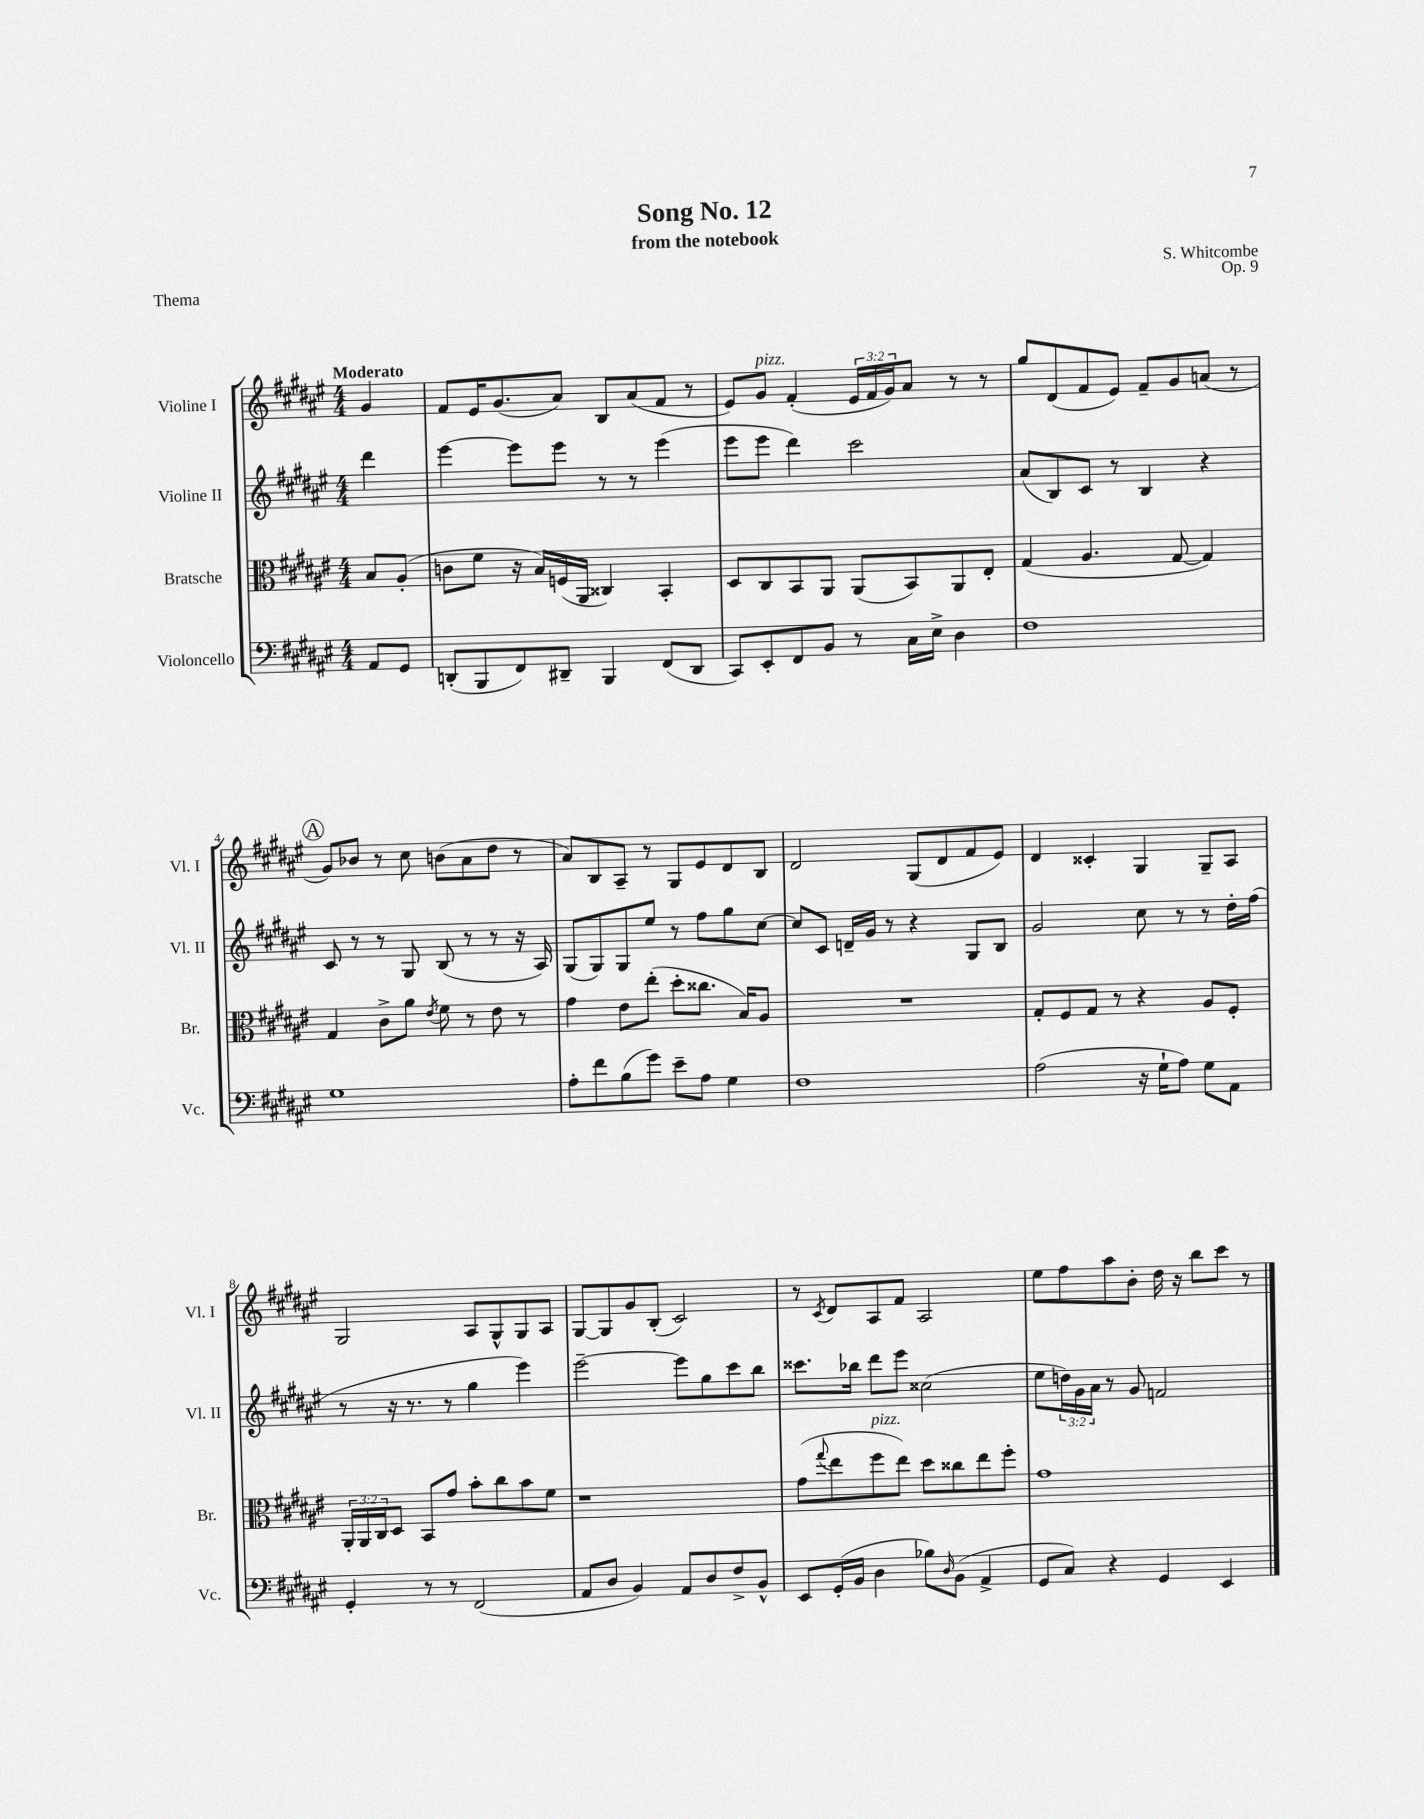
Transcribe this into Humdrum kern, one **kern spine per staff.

**kern	**kern	**kern	**kern
*part4	*part3	*part2	*part1
*staff4	*staff3	*staff2	*staff1
*I"Violoncello	*I"Bratsche	*I"Violine II	*I"Violine I
*I'Vc.	*I'Br.	*I'Vl. II	*I'Vl. I
*clefF4	*clefC3	*clefG2	*clefG2
*k[f#c#g#d#a#e#]	*k[f#c#g#d#a#e#]	*k[f#c#g#d#a#e#]	*k[f#c#g#d#a#e#]
*M4/4	*M4/4	*M4/4	*M4/4
=	=	=	=
!	!	!	!LO:TX:a:B:t=Moderato
8AA#/L	8B/L	4ddd#\	4g#/
8GG#/J	(8A#'/J	.	.
=1	=1	=1	=1
(8DDn'/L	8cn\L	[4eee#\	8f#/L
8BBB/	8f#\J	.	16e#/K
.	.	.	(8.g#/
8FF#/)	16r	8eee#\L]	.
.	16B/LL)	.	.
8DD#X~/J	(16Fn/	8eee#\J	8a#/J)
.	16AA#/JJ	.	.
4BBB/	4C##X/)	8r	8B/L
.	.	8r	(8a#/
(8FF#/L	4BB'/	(4eee#\	8f#/J
8DD#/J	.	.	8r
=2	=2	=2	=2
8CC#/L)	8D#/L	8eee#\L	8e#/L)
!	!	!	!LO:TX:a:i:t=pizz.
8EE#'/	8C#/	8eee#\J	8g#/J
8FF#/	8BB/	4ddd#\)	(4f#'/
8BB/J	8AA#/J	.	.
8r	(8AA#/L	2ccc#\	24e#/LL
.	.	.	24f#/
.	.	.	24g#/J)
16C#\LL	8BB/)	.	8a#/J
16E#^\JJ	.	.	.
4D#\	8AA#/	.	8r
.	8E#'/J	.	8r
=3	=3	=3	=3
1F#	(4G#/	(8a#/L	8gg#/L
.	.	8B/)	(8d#/
.	4.A#/	8c#/J	8f#/
.	.	8r	8e#/J)
.	.	4B/	8f#~/L
.	[8G#/	.	8g#/
.	4G#/])	4r	(8an/J
.	.	.	8r
!!LO:LB:g=z
!!LO:REH:place=s1:t=A
=4	=4	=4	=4
1G#	4G#/	8c#/	8g#/L)
.	.	8r	8b-X/J
.	8c#^\L	8r	8r
.	8a#\J	8G#/	8cc#\
.	8qe#/	.	.
.	8f#\	(8B/	(8bn\L
.	8r	8r	8a#\
.	8e#\	8r	8dd#\J
.	8r	16r	8r
.	.	16A#/)	.
=5	=5	=5	=5
8A#'\L	4g#\	(8G#/L	8a#/L)
8f#\	.	8G#/)	8B/
(8B\	8e#\L	8G#/	8A#~/J
8g#\J)	(8ee#'\J	8ee#/J	8r
8e#~\L	8dd#'\L	8r	8G#/L
8A#\J	8.cc##X\J	8ff#\L	8e#/
4G#\	.	8gg#\	8d#/
.	16B/KL)	.	.
.	8A#/J	[8cc#\J	8B/J
=6	=6	=6	=6
1F#	1r	8cc#/L]	2d#/
.	.	8c#/J	.
.	.	16dn~/LL	.
.	.	16g#/JJ	.
.	.	8r	.
.	.	4r	(8G#/L
.	.	.	8d#/
.	.	8G#/L	8f#/
.	.	8B/J	8e#/J)
=7	=7	=7	=7
(2A#\	8G#'/L	2g#/	4d#/
.	8F#/	.	.
.	8G#/J	.	4c##X'/
.	8r	.	.
16r	4r	8cc#\	4G#/
16G#`\KL	.	.	.
8A#\J)	.	8r	.
8G#\L	8A#/L	8r	8G#~/L
8AA#\J	8F#'/J	16dd#'\LL	8A#/J
.	.	(16ff#\JJ	.
!!LO:LB:g=z
=8	=8	=8	=8
4GG#'/	24AA#'/LL	8r	2G#/
.	24AA#/	.	.
.	24C#/J	.	.
.	8D#/J	16r	.
.	.	8.r	.
8r	8BB/L	.	.
8r	8g#/J	8r	.
(2FF#/	8b'\L	4gg#\	8A#/L
.	8cc#\	.	8G#^^/
.	8b\	4eee#\)	8G#/
.	8f#\J	.	8A#/J
=9	=9	=9	=9
8AA#/L	1r	[2eee#~\	[8G#/L
8D#/J	.	.	8G#/]
4BB/)	.	.	8g#/
.	.	.	(8B'/J
8AA#/L	.	8eee#\L]	2c#/)
8D#/	.	8gg#\	.
8F#^/	.	8ccc#\	.
8BB^^/J	.	8bb\J	.
=10	=10	=10	=10
8EE#/L	(8g#\L	8.ccc##X\L	8r
.	8qqgg#/	.	8qc#/
(16GG#'/L	8ee#\	.	8d#/L
16BB/JJ	.	16bb-X\Jk	.
!	!LO:TX:a:i:t=pizz.	!	!
4D#\	8ff#\	8ddd#\L	8A#/
.	8ee#\J)	8eee#\J	8f#/J
8B-X\L)	8dd#\L	(2cc##X\	2A#/
16qqD#/	.	.	.
(8BB\J	8cc##X\	.	.
4AA#^/	8ee#\	.	.
.	8ff#'\J	.	.
=11	=11	=11	=11
8GG#/L	1g#	8ee#\L	8ee#\L
8C#/J)	.	24ddn\L)	8ff#\
.	.	24g#\	.
.	.	24a#\JJ	.
4r	.	8r	8aa#\
.	.	8g#/	8b'\J
4GG#/	.	2fn/	16dd#\
.	.	.	16r
.	.	.	8bb\L
4EE#/	.	.	8ccc#\J
.	.	.	8r
==	==	==	==
*-	*-	*-	*-
